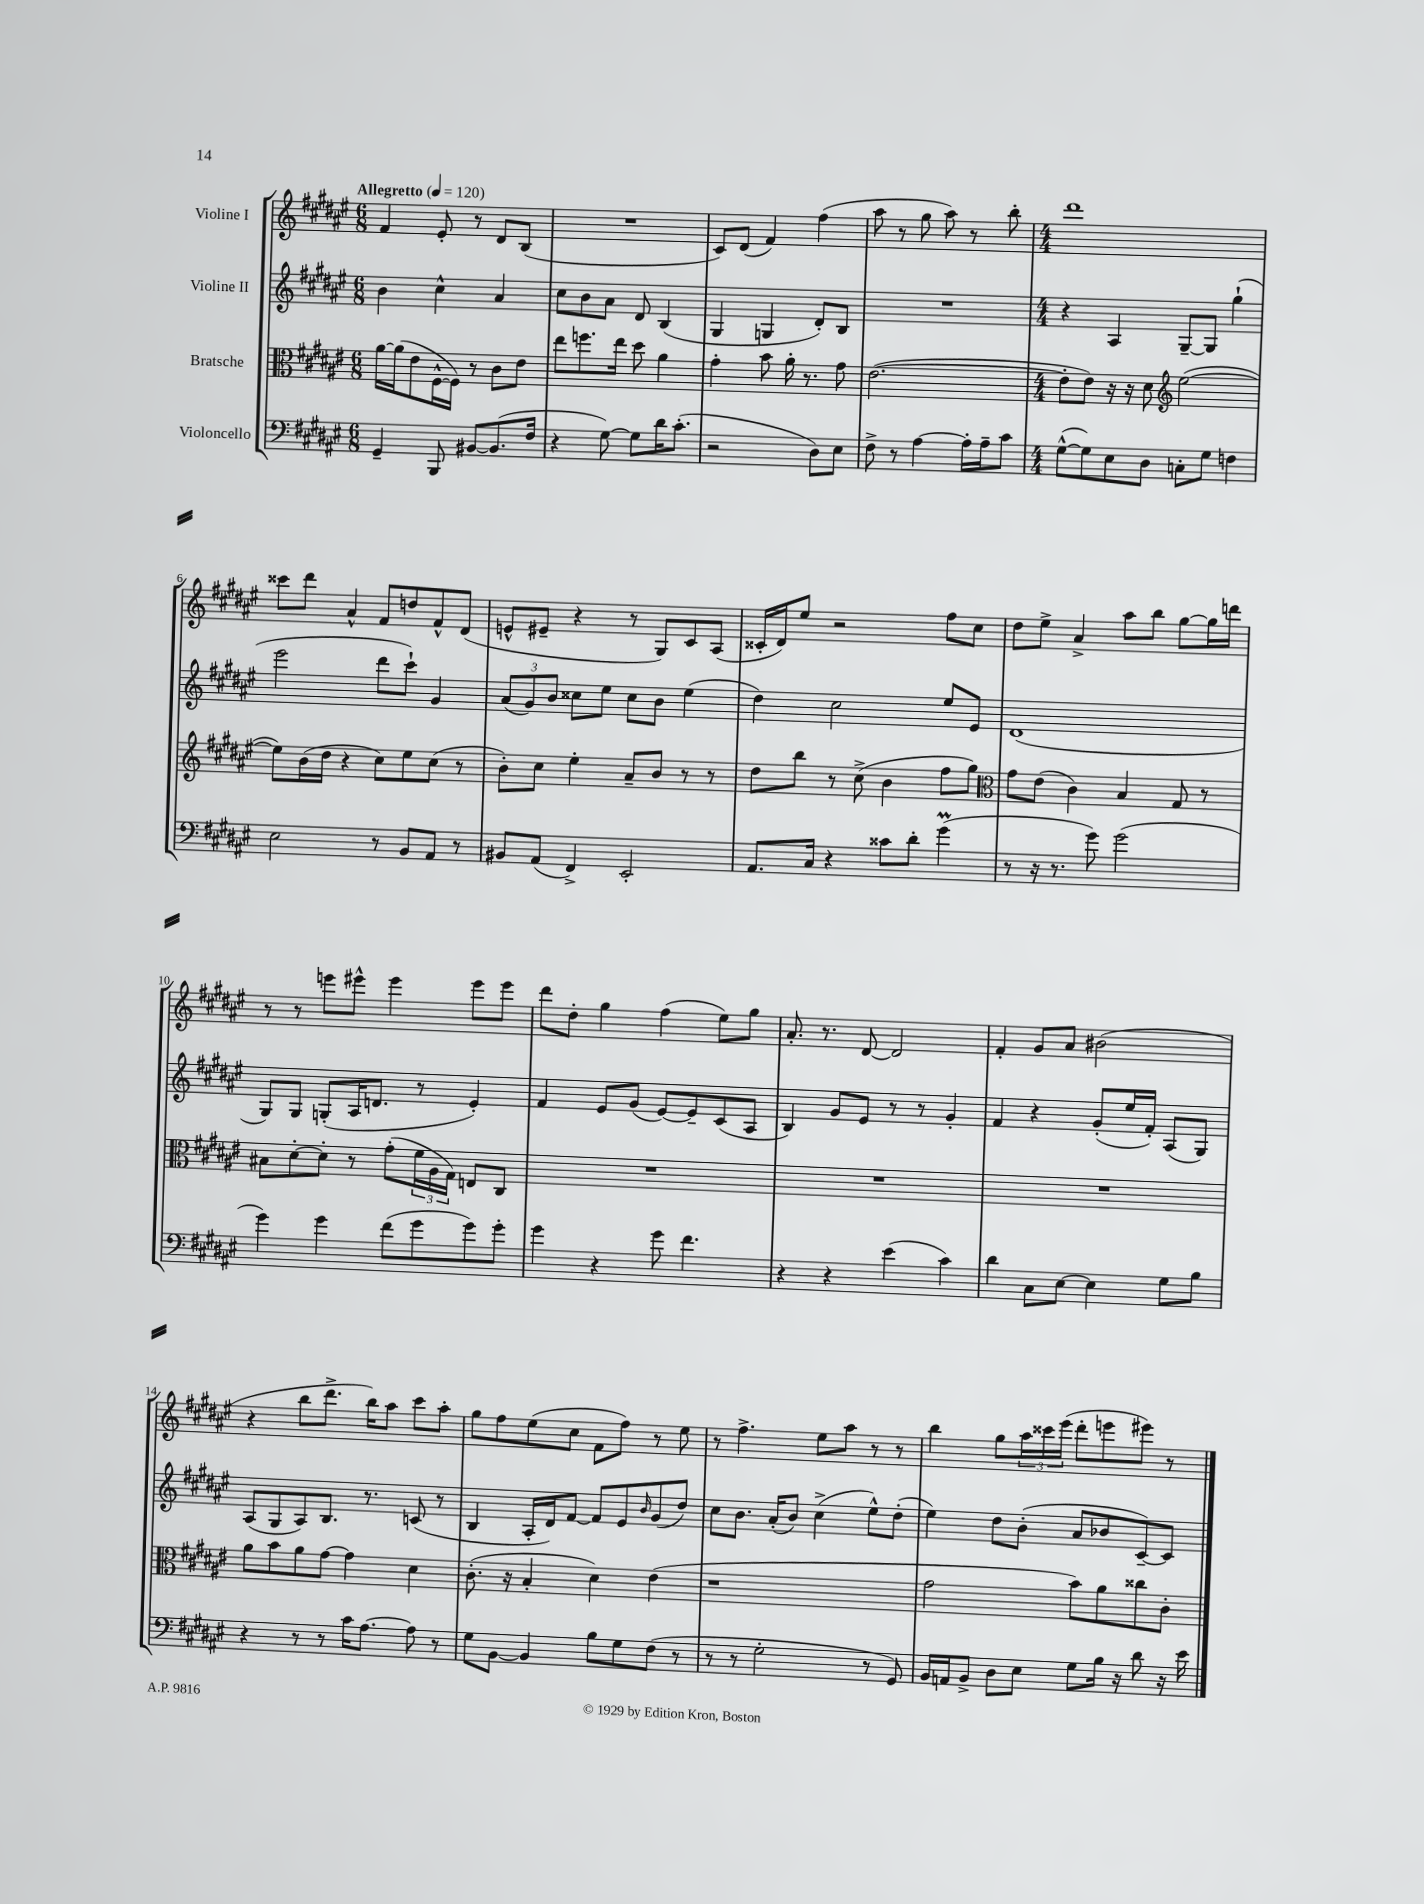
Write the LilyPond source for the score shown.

<<
\new StaffGroup <<
\new Staff = "s0" \with { instrumentName = "Violine I" } {
    \clef treble \key fis \major \numericTimeSignature \time 6/8 \tempo "Allegretto" 4 = 120
    fis'4 eis'8-. r8 dis'8 b8( |
    R2. |
    cis'8) dis'8( fis'4) fis''4( |
    ais''8 r8 gis''8 ais''8) r8 b''8-. |
    \numericTimeSignature \time 4/4 dis'''1 |
    cisis'''8 dis'''8 ais'4-^ fis'8 d''8 fis'8-^ dis'8( |
    e'8-^ eis'8-- r4 r8 gis8) cis'8 ais8( |
    cisis'16-. dis'16) eis''8 r2 fis''8 cis''8 |
    dis''8 eis''8-> ais'4-> ais''8 b''8 gis''8~ gis''16 d'''16 |
    r8 r8 e'''8 eis'''8-^ eis'''4 eis'''8 eis'''8 |
    dis'''8 dis''8-. gis''4 fis''4( eis''8) gis''8 |
    ais'8.-. r8. dis'8~ dis'2 |
    fis'4-. gis'8 ais'8 bis'2( |
    r4 b''8 dis'''8.-> b''16) ais''8 cis'''8 ais''8-. |
    gis''8 fis''8 eis''8( cis''8 fis'8 fis''8) r8 eis''8 |
    r8 fis''4.-> eis''8 ais''8 r8 r8 |
    b''4 gis''8 \tuplet 3/2 { ais''16 cisis'''16 eis'''16( } dis'''8-. e'''8 eis'''8) r8 \bar "|." |
}
\new Staff = "s1" \with { instrumentName = "Violine II" } {
    \clef treble \key fis \major \numericTimeSignature \time 6/8
    b'4 cis''4-^ ais'4 |
    cis''8 b'8 ais'8 dis'8 b4( |
    gis4 g4 dis'8-.) b8 |
    R2. |
    \numericTimeSignature \time 4/4 r4 ais4 gis8~-- gis8 gis''4-!( |
    eis'''2 dis'''8 cis'''8-!) gis'4 |
    \tuplet 3/2 { ais'8( gis'8) b'8 } cisis''8 eis''8 cisis''8 b'8 eis''4( |
    dis''4) cis''2 eis''8 eis'8 |
    dis'1( |
    gis8) gis8 g8-.( ais16 d'8. r8 eis'4-.) |
    fis'4 eis'8 gis'8( eis'8~) eis'8-- cis'8( ais8 |
    b4) gis'8 eis'8 r8 r8 gis'4-. |
    fis'4 r4 gis'8-.( eis''16 fis'16-.) ais8( gis8) |
    ais8( gis8 ais8) b8. r8. c'8( r8 |
    b4 ais16-. dis'16) fis'8~ fis'8 eis'8 \grace { b'16 } gis'8( dis''8) |
    cis''8 b'8. ais'16-.( b'8) cis''4->( eis''8-^) dis''8-.( |
    eis''4) dis''8 b'8-.( ais'8 bes'8 cis'8~--) cis'8 \bar "|." |
}
\new Staff = "s2" \with { instrumentName = "Bratsche" } {
    \clef alto \key fis \major \numericTimeSignature \time 6/8
    ais'16~ ais'16( eis'8 fis16~-^ fis16) r8 cis'8 eis'8 |
    eis''8 f''8. eis''16 dis''8 ais'4 |
    gis'4-. b'8 ais'16-. r8. gis'8 |
    eis'2.~( |
    \numericTimeSignature \time 4/4 eis'8-. eis'8) r16 r16 dis'8 \clef treble eis''2~( |
    eis''8) b'16( dis''16 r4 cis''8) eis''8 cis''8( r8 |
    b'8-.) cis''8 eis''4-. ais'8-- b'8 r8 r8 |
    dis''8 b''8 r8 cis''8->( b'4 fis''8 gis''8) |
    \clef alto gis'8 eis'8( cis'4) b4 gis8 r8 |
    bis8 dis'8~-. dis'8-. r8 gis'8-.( \tuplet 3/2 { fis'16 ais16 gis16) } e8 cis8 |
    R1 |
    R1 |
    R1 |
    ais'8 b'8 ais'8 gis'8~ gis'4 dis'4 |
    cis'8.-.( r16 b4-. dis'4) eis'4( |
    r1 |
    gis'2 b'8) ais'8 cisis''8 cis'8-. \bar "|." |
}
\new Staff = "s3" \with { instrumentName = "Violoncello" } {
    \clef bass \key fis \major \numericTimeSignature \time 6/8
    gis,4-- b,,8 bis,8~ bis,8.( fis16 |
    r4 gis8~) gis8 dis'16 cis'8.-.( |
    r2 dis8) eis8 |
    fis8-> r8 ais4~ ais16-. ais16-- cis'8 |
    \numericTimeSignature \time 4/4 gis8~-^( gis8) eis8 dis8 c8-. gis8 f4 |
    eis2 r8 b,8 ais,8 r8 |
    bis,8 ais,8( fis,4->) eis,2-. |
    ais,8. cis16 r4 cisis'8 dis'8-. gis'4\prall( |
    r8 r16 r8. gis'8) gis'2( |
    gis'4) gis'4 fis'8( gis'8 gis'8) gis'8-. |
    gis'4 r4 gis'8 fis'4. |
    r4 r4 eis'4( cis'4) |
    dis'4 cis8 eis8~ eis4 gis8 b8 |
    r4 r8 r8 cis'16 ais8.~ ais8 r8 |
    gis8 b,8~ b,4 b8 gis8 fis8( r8 |
    r8 r8 gis2-. r8 gis,8) |
    b,16 a,16 b,8-> dis8 eis8 gis8 b16 r16 dis'8 r16 eis'16 \bar "|." |
}
>>
>>
